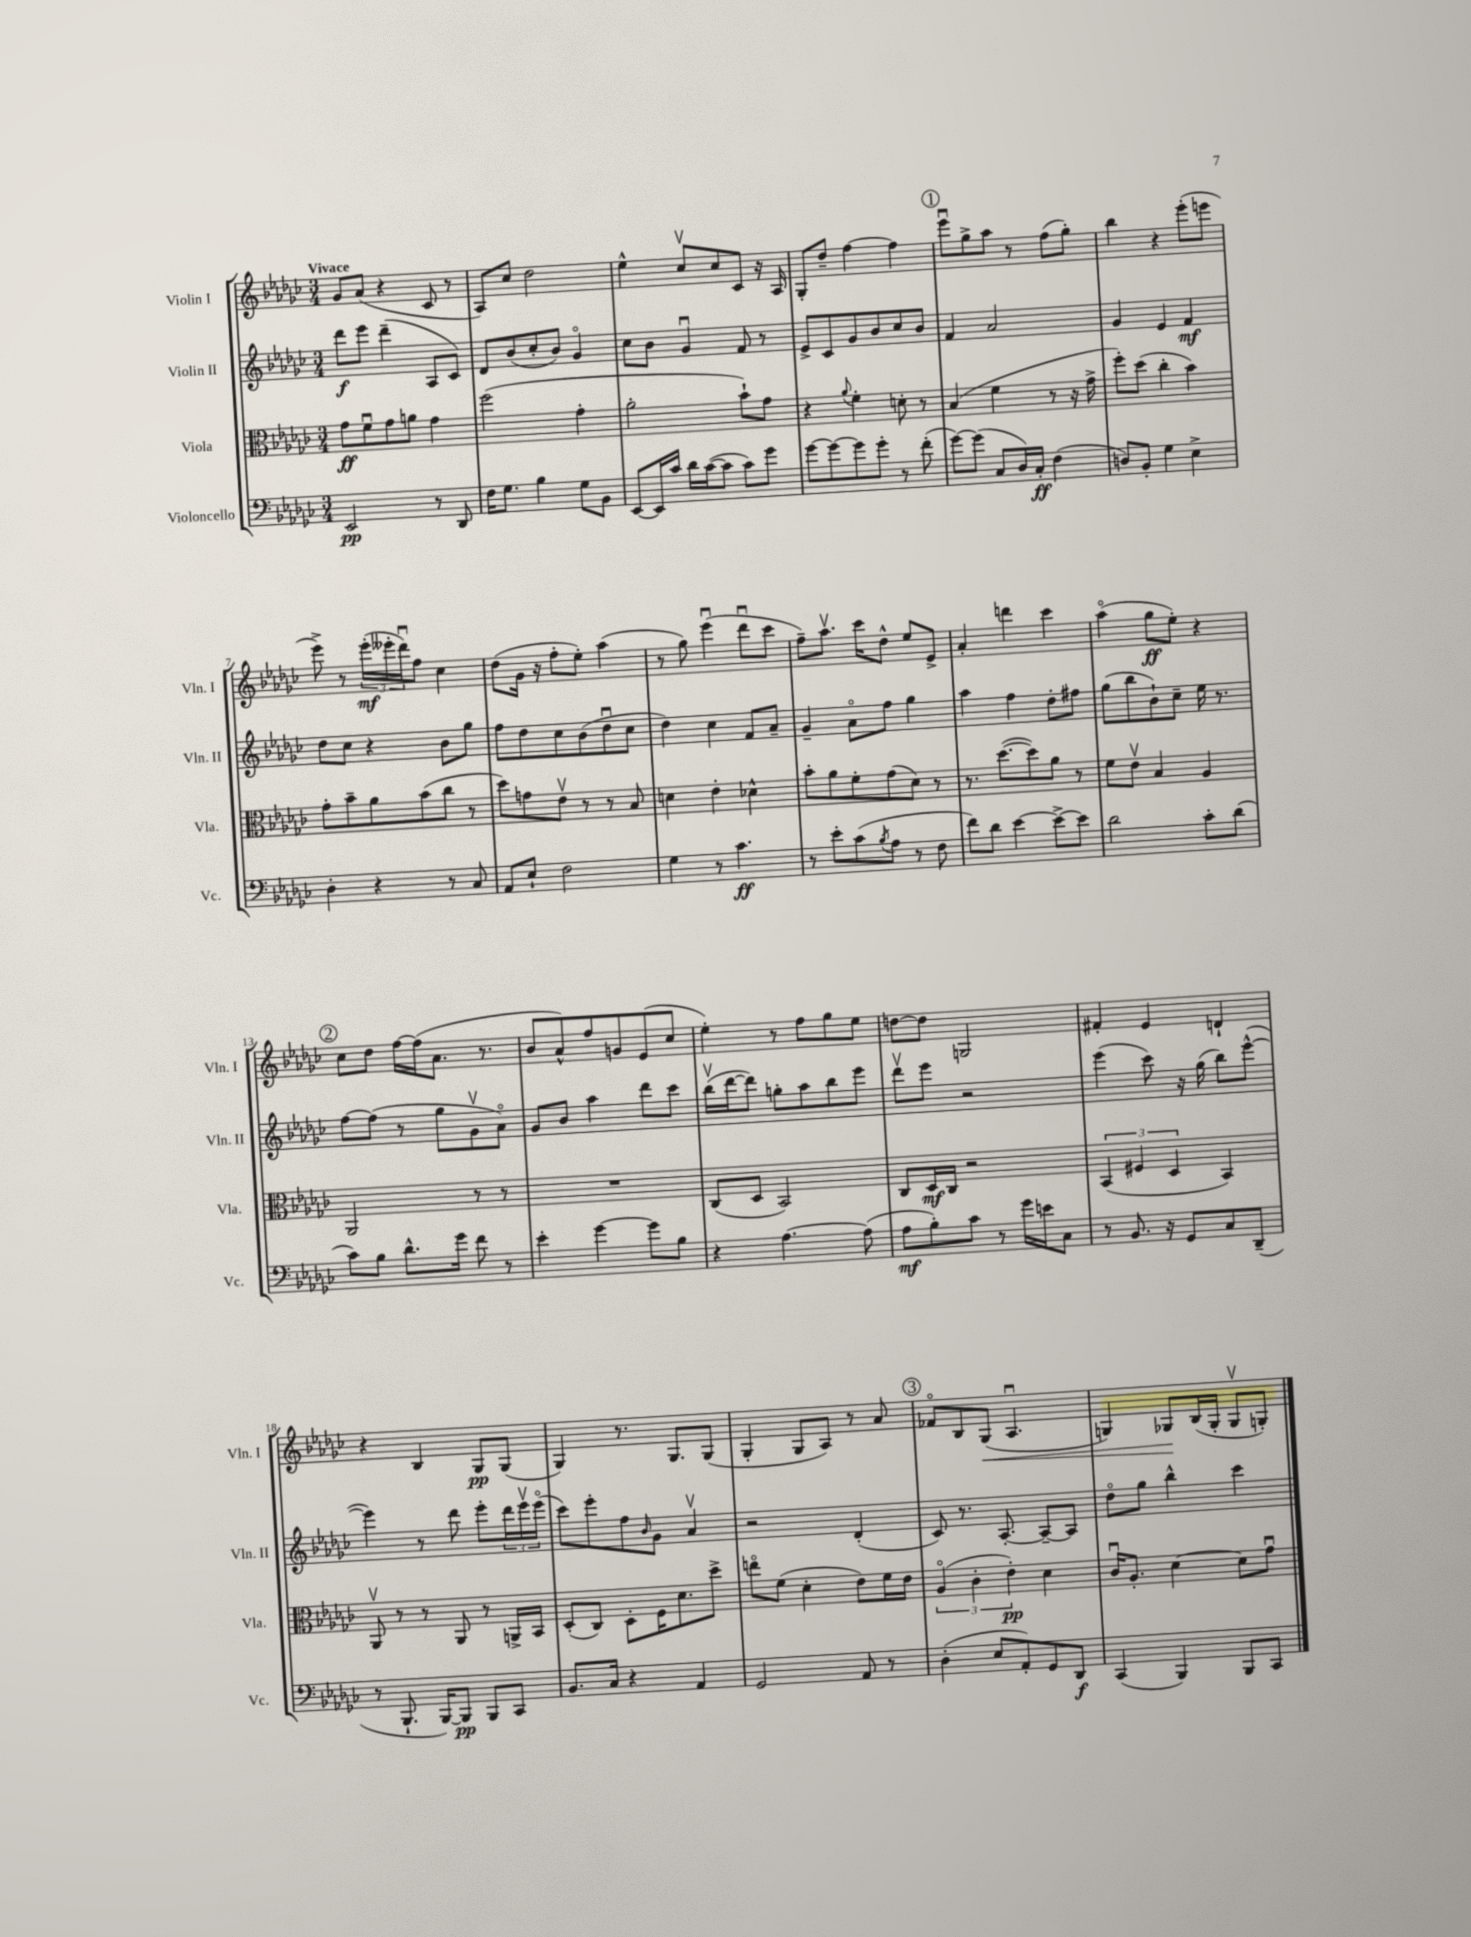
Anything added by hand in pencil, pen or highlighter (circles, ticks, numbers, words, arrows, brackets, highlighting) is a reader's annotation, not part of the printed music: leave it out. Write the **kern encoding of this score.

**kern	**kern	**kern	**kern
*staff4	*staff3	*staff2	*staff1
*clefF4	*clefC3	*clefG2	*clefG2
*k[b-e-a-d-g-c-]	*k[b-e-a-d-g-c-]	*k[b-e-a-d-g-c-]	*k[b-e-a-d-g-c-]
*M3/4	*M3/4	*M3/4	*M3/4
2EE-	8g-	8ddd-	8g-
.	8fu	8eee-	(8a-
.	8g-	(4ddd-~	4r
.	8a	.	.
8r	4g-	8A-	8c-
8DD-	.	8c-)	8r
=	=	=	=
16F	(2ff	8d-	8A-)
8.G-	.	.	.
.	.	(8b-	8cc-
4B-	.	8cc-'	2dd-
.	.	8b-)	.
8G-	4g-'	4g-o	.
8BB-	.	.	.
=	=	=	=
[8EE-	2a-'	8cc-	4ee-^^
16EE-]	.	8b-	.
16c-	.	.	.
16d-	.	4g-u	8cc-v
([16c-	.	.	.
8c-]	.	.	8cc-
8c-)	8b-`)	8f	8c-
8g-	8g-	8r	16r
.	.	.	16A-
=	=	=	=
[8g-	4r	8e-^	8G-'
8g-_	.	8c-	8dd-~
.	8qqa-	.	.
8g-]	4f'	8g-	[4ff
8g-'	.	8b-	.
8r	8d'	8cc-	4ff]
(8f'	8r	8b-	.
=	=	=	=
[8g-)	(4B-	4f	8eee-u
(8g-]	.	.	8gg-^
8C-	4f	2a-	8aa-
16D-)	.	.	8r
16C-'	.	.	.
(4F	8r	.	(8ff
.	16r	.	8gg-')
.	16g-^	.	.
=	=	=	=
8D)	8ff')	4g-	4bb-
8BB-'	(8dd-	.	.
4G-	4cc-'	4e-	4r
4E-^	4b-)	4f	(8eee-'
.	.	.	8eee
=	=	=	=
4D-'	8g-'	8dd-	8eee-^)
.	8b-~	8cc-	8r
4r	8a-	4r	(24eee-'
.	.	.	24eee--'
.	.	.	24ddd-u)
.	(8b-	.	8ff
8r	8cc-	8b-	4cc-
8C-	8r	8gg-	.
=	=	=	=
8AA-	8dd-)	8ff	(8dd-
8E-`	8g	8dd-	16g-
.	.	.	16r
2F	8e-v	8cc-	8ff'
.	8r	(8b-	8ee-')
.	8r	8dd-u	(4aa-
.	8B-	8cc-	.
=	=	=	=
4G-	4d	4dd-)	8r
.	.	.	8gg-)
8r	4e-'	4cc-	(4eee-u
4.c-	.	.	.
.	4d-^^	8f	8ddd-u
.	.	8a-~	8ccc-
=	=	=	=
8r	8b-'	4g-~	8ff~)
8e-'	8a-	.	8.aa-v
(8c-	8f'	8a-o	.
.	.	.	16ccc-
8qB-	.	.	.
8A-	(8g-	8ff	8dd-^^
8r	8d-)	4gg-	8ee-
8F	8r	.	8e-^
=	=	=	=
8f)	8.r	4aa-	4a-'
8d-	.	.	.
.	([8.dd-	.	.
[4e-	.	4ff	4ddd
.	8dd-])	.	.
8e-^_	8a-	8dd-'	4ccc-
8e-]	8r	8ff#	.
=	=	=	=
2d-	8f	(8gg-	(4aa-o
.	8e-v	8bb-	.
.	4B-	8b-`)	8gg-
.	.	8cc-~	8ee-')
8c-'	4A-	16ee-	4r
.	.	8.r	.
(8d-	.	.	.
=	=	=	=
8c-)	2AA-	[8ff	8cc-
8B-	.	(8ff]	8dd-
8.d-^^	.	8r	[16ff
.	.	.	(16ff]
.	.	8gg-	8.a-
16g-	.	.	.
8f	8r	8g-v	.
.	.	.	8.r
8r	8r	8a-o)	.
=	=	=	=
4e-'	2.r	8g-	8b-
.	.	8b-	8a-^^)
[4g-	.	4aa-	8ff
.	.	.	8g
8g-]	.	8ddd-	(8e-
8B-	.	8ccc-	8cc-
=	=	=	=
4r	(8C-	(16bb-v	4ee-')
.	.	[16ddd-	.
.	8D-	8ddd-])	.
[4.A-	2BB-)	8gg'	8r
.	.	8aa-	8ff
.	.	8bb-	8gg-
(8A-]	.	8eee-	8ee-
=	=	=	=
8A-	8C-	8ddd-v	[8dd
8B-')	16D-	8eee-	8dd]
.	16C-	.	.
8c-	2r	2r	2G
8r	.	.	.
16g-	.	.	.
16e	.	.	.
8C-	.	.	.
=	=	=	=
8r	(6BB-	(4eee-	4f#'
8.BB-	.	.	.
.	6F#	.	.
.	.	8ccc-)	4e-
16r	.	.	.
.	6D-	.	.
8GG-	.	16r	.
.	.	(16gg-	.
8C-	4BB-)	8bb-)	4d`
(8DD-~	.	([8eee-^^	.
=	=	=	=
8r	8AA-v	4eee-])	4r
8.BBB-`	8r	.	.
.	8r	8r	4B-
[16BBB-)	.	.	.
8BBB-]	8AA-	8ddd-	.
8BBB-	8r	8eee-'	8G-
8CC-	16AA^	24ddd-	(8G-
.	.	24eee-v	.
.	16BB-	.	.
.	.	(24eee-o	.
=	=	=	=
8.BB-	(8D-'	8ccc-)	4G-)
.	8C-)	8eee-'	.
16C-	.	.	.
4r	8D-'	8ff	8.r
.	.	16qqb-	.
.	16F	8g-	.
.	8.d-	.	8.G-
4AA-	.	4a-v	.
.	8dd-^	.	(8G-
=	=	=	=
2GG-	8eeo	2r	4G-'
.	(8f	.	.
.	4d-'	.	8G-
.	.	.	8A-)
8AA-	8e-)	(4d-'	8r
8r	16f	.	8a-
.	16e-	.	.
=	=	=	=
(4D-'	(6A-o	8c-)	8f-o
.	.	8.r	8B-
.	6c-'	.	.
8E-	.	.	(8G-
.	.	[8.A-'	.
.	6e-')	.	.
8AA-')	.	.	4.A-u
8GG-	4d-	8A-~_	.
8DD-	.	8A-]	.
=	=	=	=
(4CC-	16c-u	8dd-o	4G)
.	8.A-'	.	.
.	.	8gg-	.
4BBB-)	[4d-	4bb-^^	8G-
.	.	.	(16B-
.	.	.	16G-'
8BBB-	8d-]	4ccc-	8G-v
8CC-	8g-u	.	8G')
==	==	==	==
*-	*-	*-	*-
